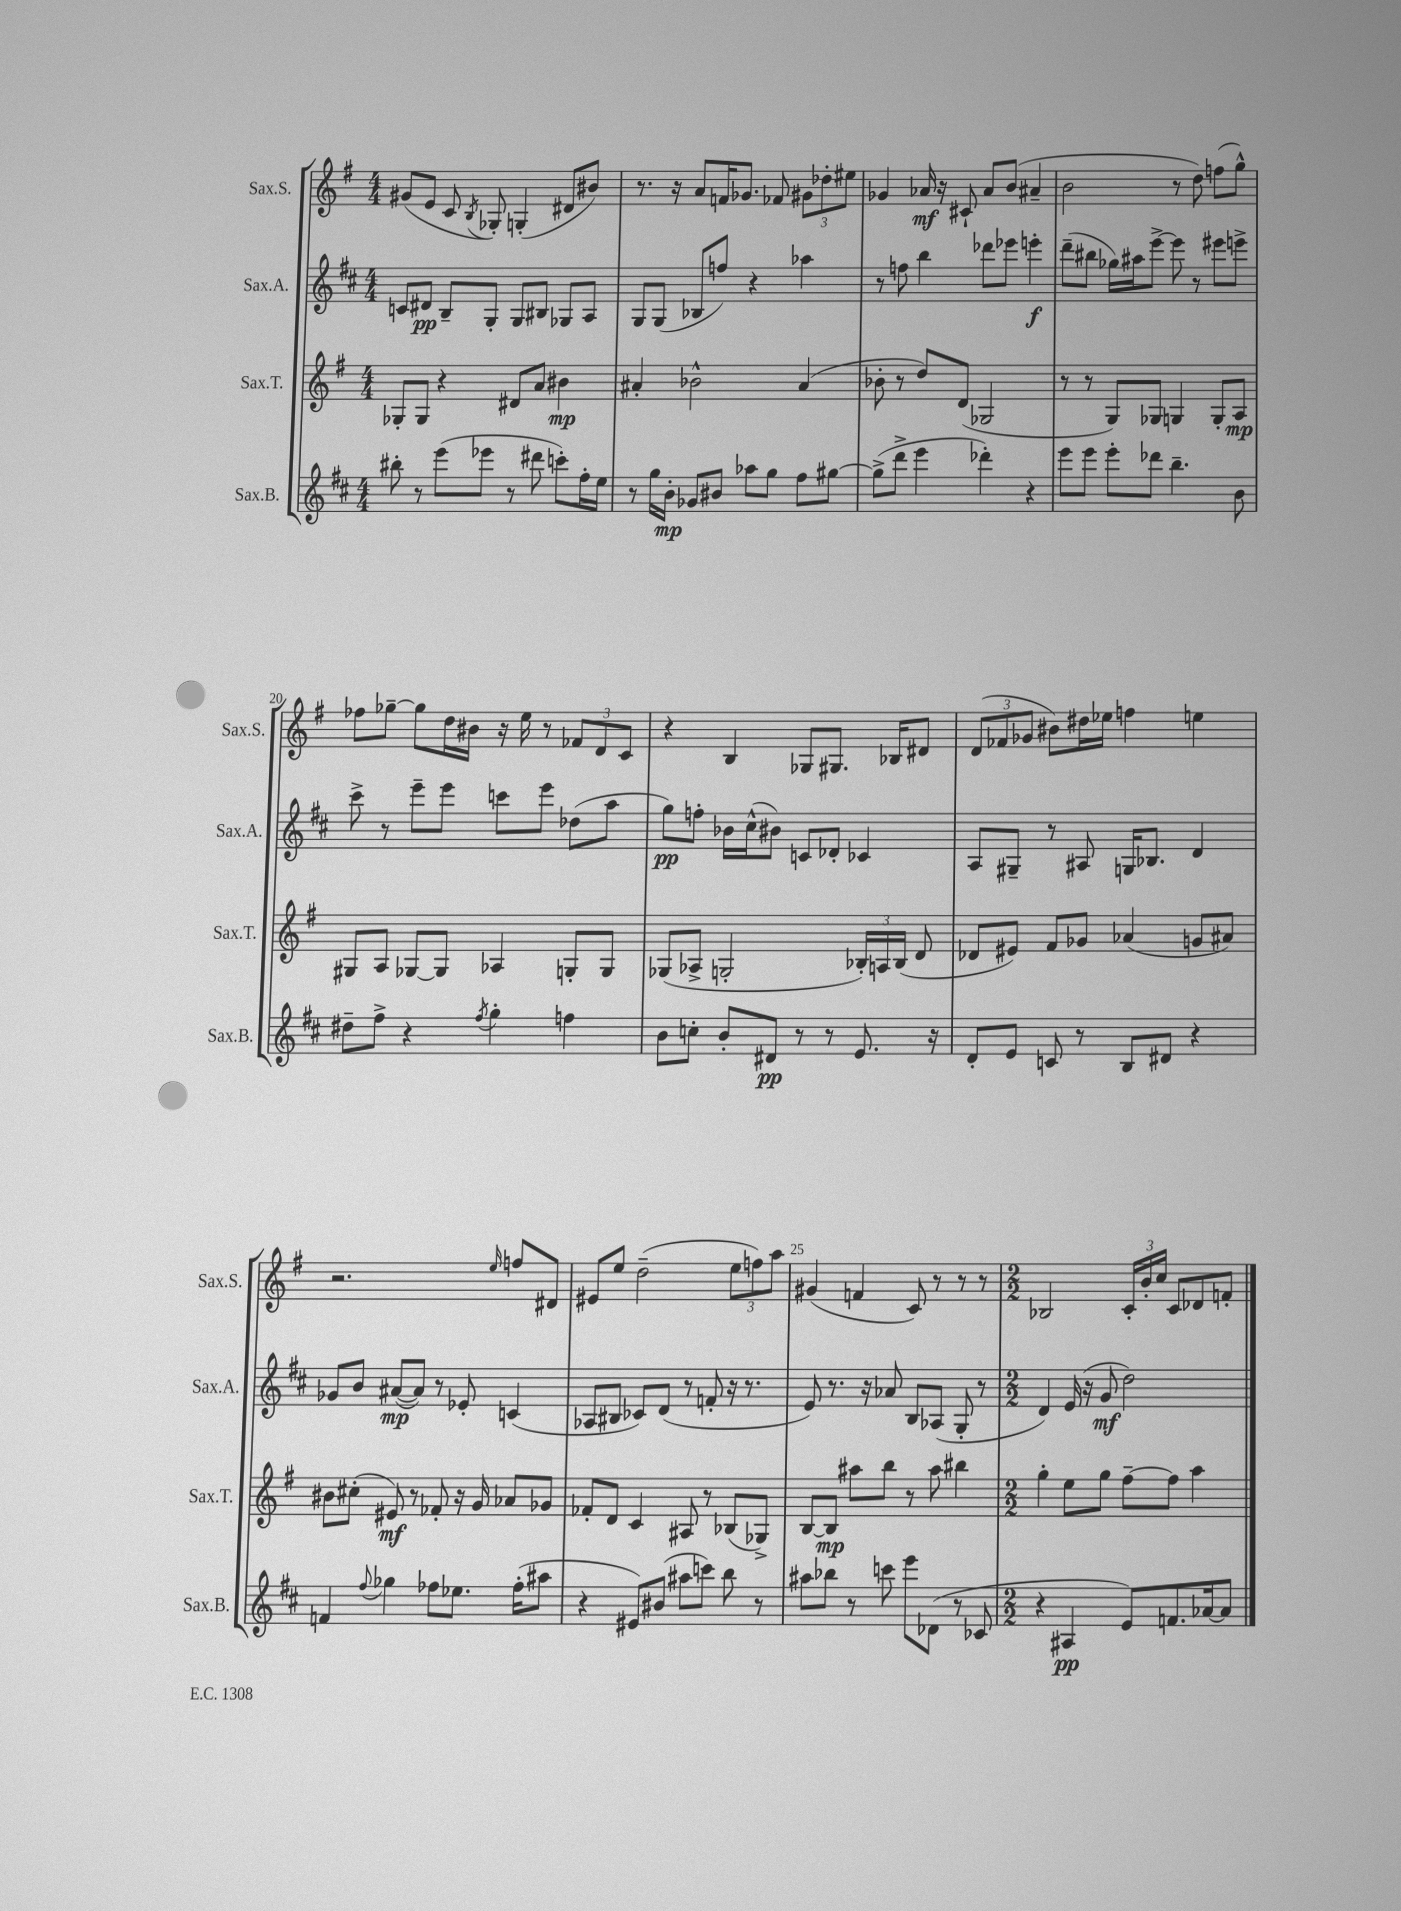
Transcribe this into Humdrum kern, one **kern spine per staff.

**kern	**kern	**kern	**kern
*staff4	*staff3	*staff2	*staff1
*clefG2	*clefG2	*clefG2	*clefG2
*k[f#c#]	*k[f#]	*k[f#c#]	*k[f#]
*M4/4	*M4/4	*M4/4	*M4/4
8bb#'	8G-'	8c	(8g#
8r	8G-	8d#	8e
(8eee	4r	8B~	8c
.	.	.	8qB
8eee-	.	8G'	8G-')
8r	8d#	8G	(4G'
8ddd#	8a	8B#	.
8ccc')	4b#	8G-	8d#
16ff#'	.	8A	8b#)
16ee	.	.	.
=	=	=	=
8r	4a#'	8G	8.r
16gg	.	(8G	.
16b'	.	.	16r
8g-	2b-^^	8B-	8a
8b#	.	8ff)	16f
.	.	.	8.g-
8aa-	.	4r	.
8gg	.	.	8f-
8ff#	(4a#	4aa-	12g#
.	.	.	12dd-'
[8gg#	.	.	.
.	.	.	12ee#
=	=	=	=
(8gg#^]	8b-'	8r	4g-
8ddd^	8r	8ff	.
4eee	8dd)	4bb	16a-
.	.	.	16r
.	(8d	.	8c#`
4ddd-')	2G-	8ddd-	8a-
.	.	8eee-	(8b
4r	.	4eee'	4a#~
=	=	=	=
8eee	8r	(8ddd~	2b
8eee	8r	8bb#	.
8eee'	8G)	16gg-)	.
.	.	16aa#	.
8ddd-	8G-	[8eee^	.
4.bb~	4G	8eee]	8r
.	.	8r	8dd)
.	8G'	8eee#	(8ff
8b	8A	8eee^	8gg^^)
=	=	=	=
8dd#~	8G#	8ccc#^	8ff-
8ff#^	8A	8r	[8gg-~
4r	[8G-	8eee~	8gg-]
.	8G-]	8eee	16dd
.	.	.	16b#
8qff#	.	.	.
4gg'	4A-	8ccc	16r
.	.	.	16ee
.	.	8eee	8r
4ff	8G'	(8dd-	12f-
.	.	.	12d
.	8G	8aa	.
.	.	.	12c
=	=	=	=
8b	(8G-	8gg)	4r
8cc'	8A-^	8ff'	.
8b'	2G'	16b-	4B
.	.	(16cc#^^	.
8d#	.	8b#)	.
8r	.	8c	8G-
8r	.	8d-'	8.G#
8.e	24B-')	4c-	.
.	24A	.	.
.	.	.	16B-
.	(24B-	.	.
.	8d	.	8d#
16r	.	.	.
=	=	=	=
8d'	8d-	8A	(12d
.	.	.	12f-
8e	8e#)	8G#~	.
.	.	.	12g-
8c	8f#	8r	8b#)
8r	8g-	8A#	16dd#
.	.	.	16ee-
8B	(4a-	16G	4ff
.	.	8.B-	.
8d#	.	.	.
4r	8g	4d	4ee
.	8a#)	.	.
=	=	=	=
4f	8b#	8g-	2.r
.	(8cc#'	8b	.
8qqff#	.	.	.
4gg-	8e#)	([8a#	.
.	8r	8a#])	.
8ff-	8f-'	8r	.
8.ee-	16r	8e-'	.
.	16g	.	.
.	.	.	16qqee
.	8a-	(4c	8ff
(16ff-'	.	.	.
8aa#	8g-	.	8d#
=	=	=	=
4r	8f-'	8A-	8e#
.	8d	8B#	8ee
8e#)	4c	8c-)	(2dd~
(8b#	.	(8d	.
8aa#	8A#	8r	.
8ccc)	8r	8f'	.
8bb	(8B-	16r	12ee
.	.	8.r	.
.	.	.	12ff)
8r	8G-^)	.	.
.	.	.	12aa
=	=	=	=
8aa#	[8B	8e)	(4g#
8bb-	8B]	8.r	.
8r	8aa#	.	4f
.	.	16r	.
8ccc	8bb	8a-	.
8eee	8r	8B	8c)
(8d-	8aa#	(8A-	8r
8r	4bb#	8G'	8r
8c-	.	8r	8r
=	=	=	=
*M2/2	*M2/2	*M2/2	*M2/2
4r	4gg'	4d)	2B-
4A#	8ee	(16e	.
.	.	16r	.
.	8gg	8g	.
8e)	[8ff#~	2dd)	24c'
.	.	.	24b'
.	.	.	24cc
8.f	8ff#]	.	8c
.	4aa	.	8d-
[16a-	.	.	.
8a-]	.	.	8f'
==	==	==	==
*-	*-	*-	*-
